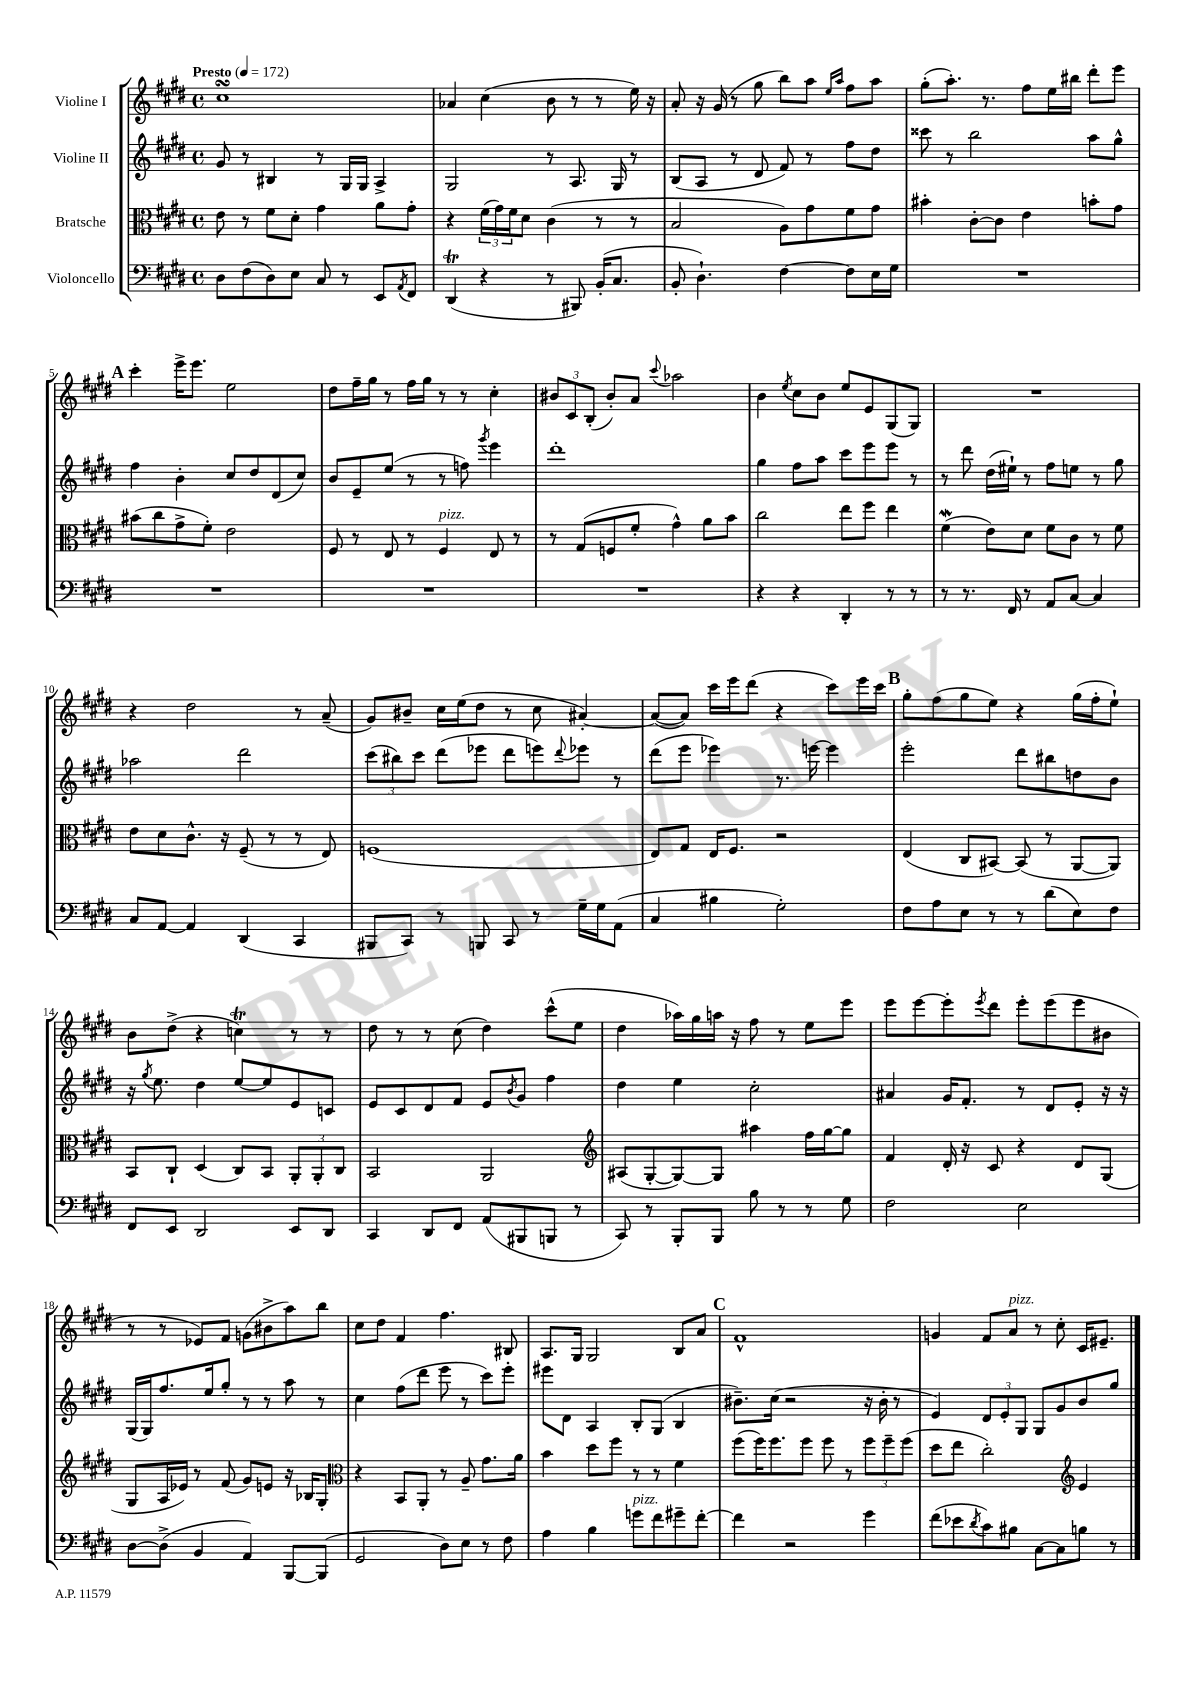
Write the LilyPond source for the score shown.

<<
\new StaffGroup <<
\new Staff = "s0" \with { instrumentName = "Violine I" } {
    \clef treble \key e \major \defaultTimeSignature \time 4/4 \tempo "Presto" 4 = 172
    cis''1\turn |
    aes'4 cis''4( b'8 r8 r8 e''16) r16 |
    a'8-. r16 gis'16( r8 gis''8 b''8) a''8 \grace { e''16 a''16 } fis''8 a''8 |
    gis''8-.( a''8.-.) r8. fis''8 e''16 bis''16 dis'''8-. e'''8 |
    \mark \markup { \bold "A" } cis'''4-. e'''16-> e'''8. e''2 |
    dis''8 fis''16-- gis''16 r8 fis''16 gis''16 r8 r8 cis''4-. |
    \tuplet 3/2 { bis'8 cis'8 b8-.( } bis'8-.) a'8 \appoggiatura { cis'''8 } aes''2 |
    b'4 \acciaccatura { e''8 } cis''8 b'8 e''8 e'8 gis8( gis8) |
    R1 |
    r4 dis''2 r8 a'8--( |
    gis'8) bis'8-- cis''16 e''16( dis''8 r8 cis''8 ais'4~-.) |
    ais'8~( ais'8) cis'''16 e'''16 dis'''8( r4 cis'''8) e'''16 cis'''16 |
    \mark \markup { \bold "B" } gis''8-. fis''8( gis''8 e''8) r4 gis''16( fis''16-. e''8-!) |
    b'8 dis''8->( r4 c''4\trill) r8 r8 |
    dis''8 r8 r8 cis''8( dis''4) cis'''8-^( e''8 |
    dis''4 aes''16) gis''16 a''16 r16 fis''8 r8 e''8 e'''8 |
    e'''8 e'''8~ e'''8-. \acciaccatura { e'''8 } dis'''8 e'''8-. e'''8( e'''8 bis'8 |
    r8 r8 ees'8) fis'8 g'8( bis'8-> a''8) b''8 |
    cis''8 dis''8 fis'4 fis''4. bis8 |
    a8. gis16 gis2 b8 a'8 |
    \mark \markup { \bold "C" } fis'1-^ |
    g'4 fis'8 a'8^\markup { \italic "pizz." } r8 cis''8-. cis'16 eis'8.-- \bar "|." |
}
\new Staff = "s1" \with { instrumentName = "Violine II" } {
    \clef treble \key e \major \defaultTimeSignature \time 4/4
    gis'8 r8 bis4 r8 gis16 gis16 a4-> |
    gis2 r8 a8. gis16 r8 |
    b8( a8 r8 dis'8 fis'8) r8 fis''8 dis''8 |
    cisis'''8 r8 b''2 a''8 gis''8-^ |
    \mark \markup { \bold "A" } fis''4 b'4-. cis''8 dis''8 dis'8( cis''8) |
    b'8 e'8-- e''8( r8 r8 f''8) \acciaccatura { gis'''8 } e'''4 |
    dis'''1-. |
    gis''4 fis''8 a''8 cis'''8 e'''8 e'''8 r8 |
    r8 dis'''8 dis''16( eis''16-!) r8 fis''8 e''8 r8 gis''8 |
    aes''2 dis'''2 |
    \tuplet 3/2 { cis'''8( bis''8) cis'''8 } dis'''8( ees'''8 dis'''8 e'''8) \appoggiatura { dis'''8 } ees'''8 r8 |
    dis'''8( e'''8 ees'''4) r8. e'''16~ e'''4 |
    \mark \markup { \bold "B" } e'''2-. dis'''8 bis''8 d''8 b'8 |
    r16 \acciaccatura { gis''8 } e''8. dis''4 e''8~ e''8 e'8 c'8 |
    e'8 cis'8 dis'8 fis'8 e'8 \acciaccatura { b'8 } gis'8 fis''4 |
    dis''4 e''4 cis''2-. |
    ais'4 gis'16 fis'8.-. r8 dis'8 e'8-. r16 r16 |
    gis16( gis16) fis''8. e''16 gis''8-. r8 r8 a''8 r8 |
    cis''4 fis''8( dis'''8 e'''8 r8 cis'''8) e'''8-. |
    eis'''8 dis'8 a4 b8-. gis8( b4 |
    \mark \markup { \bold "C" } bis'8.--) cis''16( r2 r16 bis'16-. r8 |
    e'4) \tuplet 3/2 { dis'8 e'8-. gis8 } gis8 gis'8 b'8 gis''8 \bar "|." |
}
\new Staff = "s2" \with { instrumentName = "Bratsche" } {
    \clef alto \key e \major \defaultTimeSignature \time 4/4
    e'8 r8 fis'8 dis'8-. gis'4 a'8 gis'8-. |
    r4 \tuplet 3/2 { fis'16( gis'16) fis'16 } dis'8 cis'4( r8 r8 |
    b2 a8) gis'8 fis'8 gis'8 |
    bis'4-. cis'8~-. cis'8 e'4 b'8-. gis'8 |
    \mark \markup { \bold "A" } bis'8( cis''8 gis'8-> fis'8-.) e'2 |
    fis8 r8 e8 r8 fis4^\markup { \italic "pizz." } e8 r8 |
    r8 gis8( f8 fis'8-. gis'4-^) a'8 b'8 |
    cis''2 e''8 fis''8 e''4 |
    fis'4\mordent( e'8) dis'8 fis'8 cis'8 r8 fis'8 |
    e'8 dis'8 cis'8.-^ r16 fis8--( r8 r8 e8) |
    f1( |
    e8) gis8 e16 fis8. r2 |
    \mark \markup { \bold "B" } e4( cis8 bis,8~) bis,8( r8 a,8~ a,8) |
    b,8 cis8-! dis4( cis8) b,8 \tuplet 3/2 { a,8-. a,8-. cis8 } |
    b,2 a,2 |
    \clef treble ais8( gis8~-. gis8~) gis8 ais''4 fis''16 gis''16~ gis''8 |
    fis'4 dis'16-. r16 cis'8 r4 dis'8 gis8( |
    gis8 a16 ees'16) r8 fis'8( gis'8) e'8 r16 bes16 gis8-. |
    \clef alto r4 b,8 a,8-. r8 a8-- gis'8. a'16 |
    b'4 dis''8 fis''8 r8 r8 fis'4 |
    \mark \markup { \bold "C" } fis''8( fis''16) fis''8. fis''8 fis''8 r8 \tuplet 3/2 { fis''8 fis''8-- fis''8( } |
    dis''8 e''8 cis''2-.) \clef treble e'4 \bar "|." |
}
\new Staff = "s3" \with { instrumentName = "Violoncello" } {
    \clef bass \key e \major \defaultTimeSignature \time 4/4
    dis8 fis8( dis8) e8 cis8 r8 e,8 \acciaccatura { a,8 } fis,8 |
    dis,4\trill( r4 r8 bis,,8) b,16-.( cis8. |
    b,8-. dis4.-!) fis4~ fis8 e16 gis16 |
    R1 |
    \mark \markup { \bold "A" } R1 |
    R1 |
    R1 |
    r4 r4 dis,4-. r8 r8 |
    r8 r8. fis,16 r8 a,8 cis8~ cis4 |
    cis8 a,8~ a,4 dis,4( cis,4 |
    bis,,8 cis,8) r8 b,,8 cis,8 r8 gis16-- gis16 a,8( |
    cis4 bis4 gis2-.) |
    \mark \markup { \bold "B" } fis8 a8 e8 r8 r8 dis'8( e8) fis8 |
    fis,8 e,8 dis,2 e,8 dis,8 |
    cis,4 dis,8 fis,8 a,8( bis,,8 b,,8 r8 |
    cis,8) r8 b,,8-. b,,8 b8 r8 r8 gis8 |
    fis2 e2 |
    dis8~ dis8->( b,4 a,4) b,,8~ b,,8( |
    gis,2 dis8) e8 r8 fis8 |
    a4 b4 g'8^\markup { \italic "pizz." } fis'8 gis'8-- fis'8~-. |
    \mark \markup { \bold "C" } fis'4 r2 gis'4 |
    fis'8( ees'8 \acciaccatura { dis'8 } cis'8) bis8 cis8~ cis8 b8 r8 \bar "|." |
}
>>
>>
